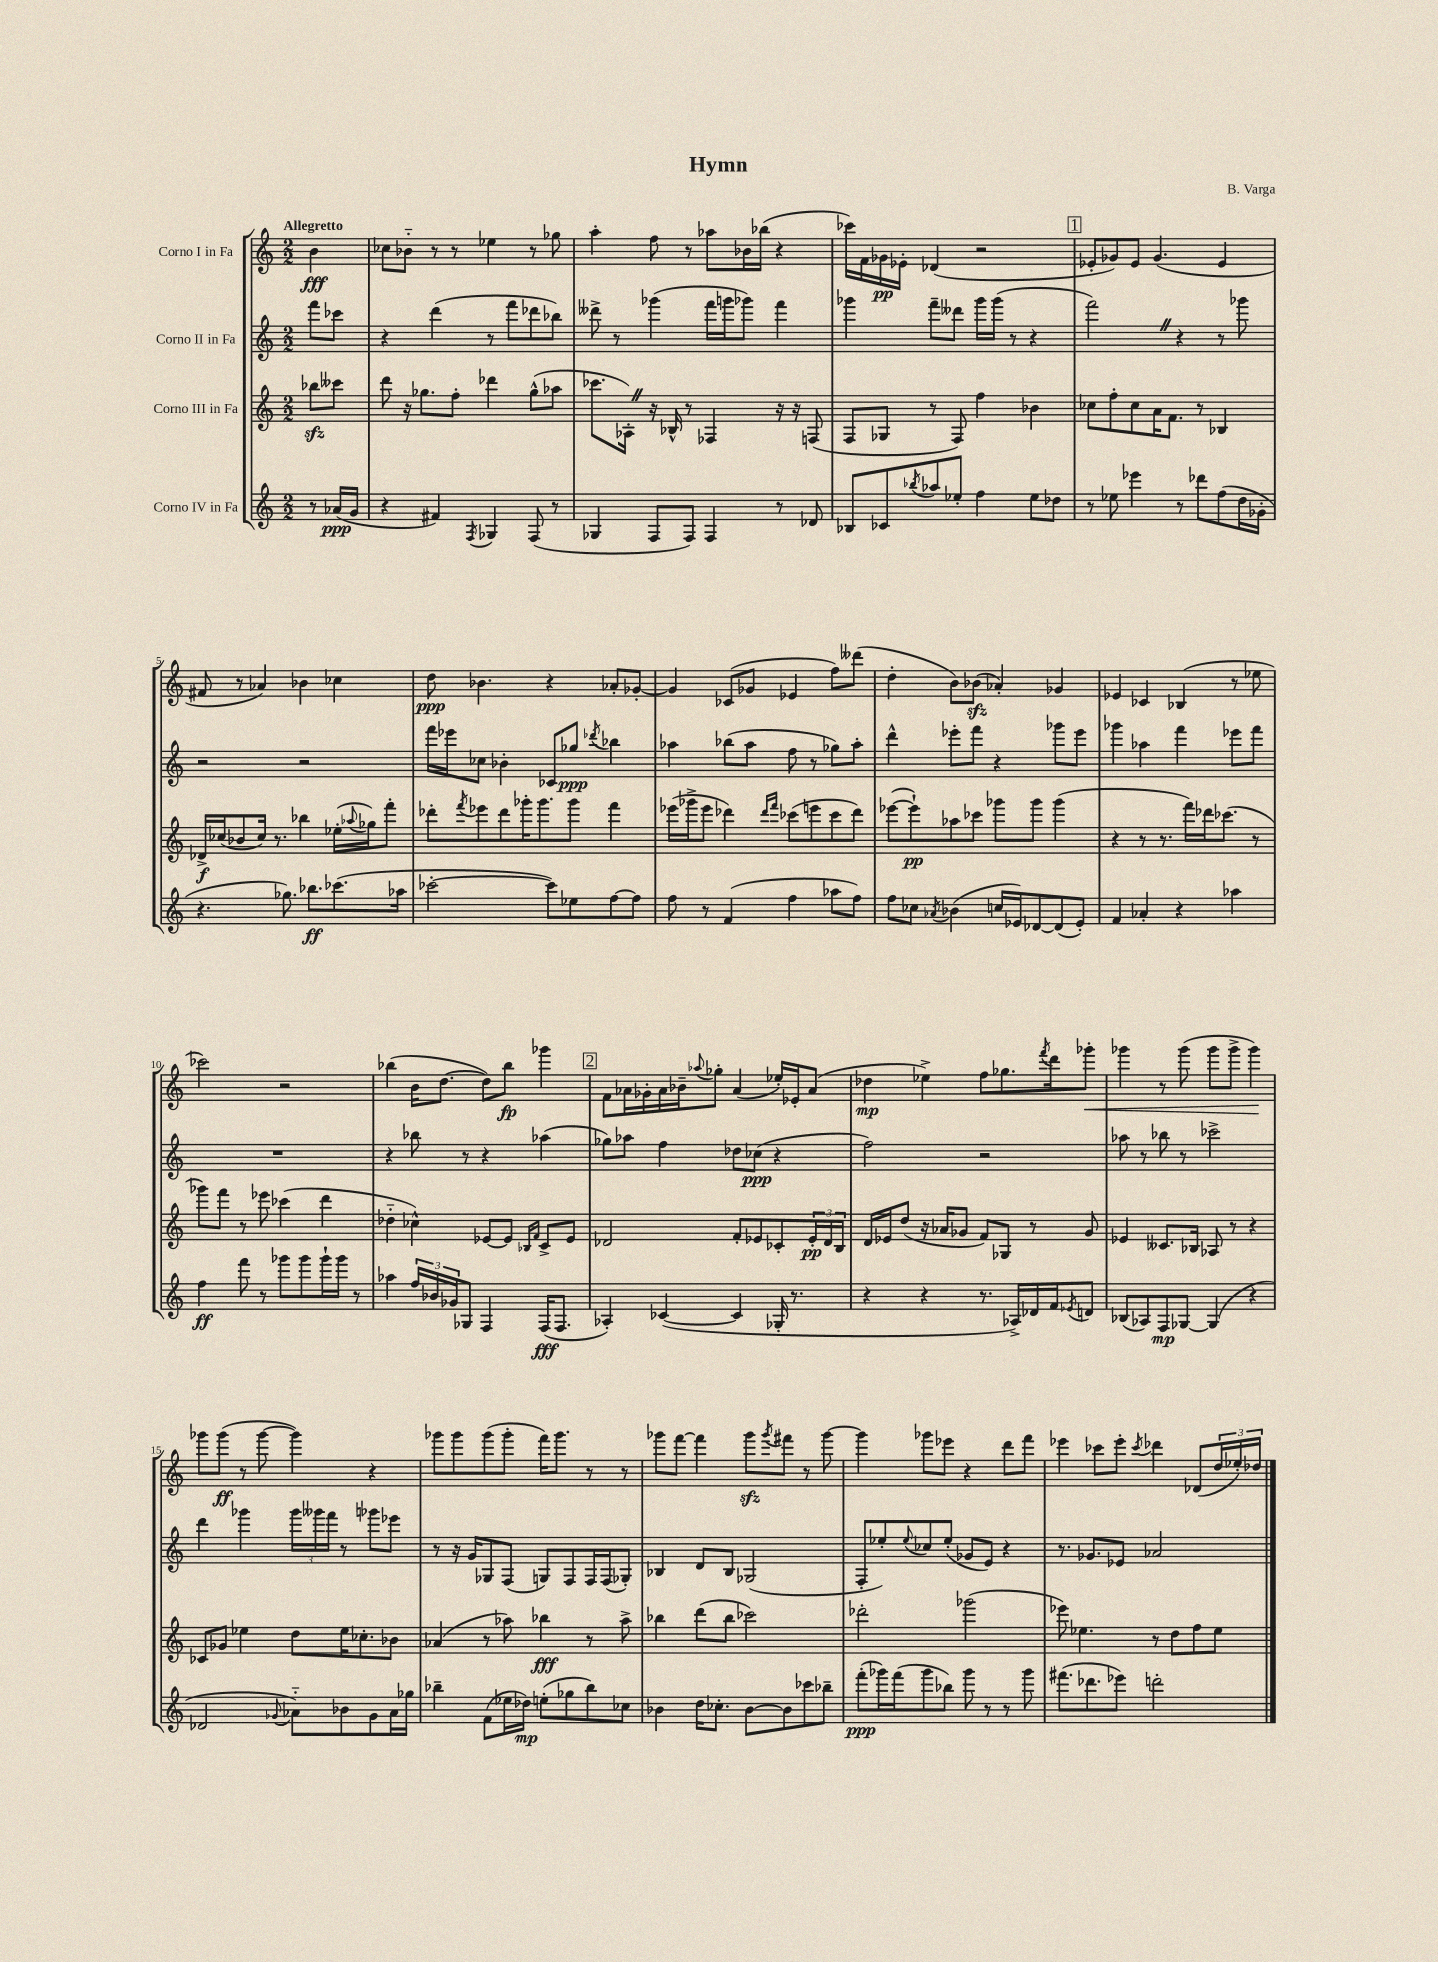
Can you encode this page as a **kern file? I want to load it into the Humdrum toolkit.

**kern	**kern	**kern	**kern
*staff4	*staff3	*staff2	*staff1
*clefG2	*clefG2	*clefG2	*clefG2
*k[]	*k[]	*k[]	*k[]
*M2/2	*M2/2	*M2/2	*M2/2
8r	8bb-	8fff	4b
(16a-	8ccc--	8ccc-	.
16g	.	.	.
=	=	=	=
4r	8ddd	4r	8cc-
.	16r	.	8b-'~
.	8.gg-	.	.
4f#)	.	(4ddd	8r
.	8ff'	.	8r
8qF	.	.	.
4G-	4ddd-	8r	4ee-
.	.	8fff	.
(8F	(8gg-^^	8ddd-	8r
8r	8aa-	8bb-)	8gg-
=	=	=	=
4G-	8.ccc-	8ddd--^	4aa'
.	.	8r	.
.	16A-')	.	.
8F	16r	(4ggg-	8ff
.	16B-^^	.	.
8F)	8r	.	8r
4F	4F-	16fff	8aa-
.	.	16ggg	.
.	.	8ggg-)	16b-
.	.	.	(16bb-
8r	16r	4fff	4r
.	16r	.	.
8d-	(8F	.	.
=	=	=	=
8B-	8F	4ggg-	16ccc-)
.	.	.	16f
8c-	8G-	.	16g-
.	.	.	16e-'
8qbb-	.	.	.
8aa-	8r	8fff~	(4d-
8ee-'	8F)	8ddd--	.
4ff	4ff	16ggg-	2r
.	.	(16ggg-	.
.	.	8r	.
8ee-	4b-	4r	.
8dd-	.	.	.
=	=	=	=
8r	8cc-	2fff)	8e-'
8ee-	8ff'	.	8g-)
4eee-	8cc-	.	8e-
.	16a	.	(4.g-
.	8.f	.	.
8r	.	4r	.
8ddd-	8r	.	.
(8ff	4B-	8r	4e-
16dd	.	8ggg-	.
16g-'	.	.	.
=	=	=	=
4.r	16d-^	2r	8f#
.	(16cc-	.	.
.	8b-	.	8r
.	16cc-)	.	4a-)
.	8.r	.	.
8.gg-)	.	.	.
.	4bb-	2r	4b-
8.bb-	.	.	.
(8.ccc-	(16ee-'	.	4cc-
.	8qqaa-	.	.
.	16gg-)	.	.
.	8fff'	.	.
16aa-	.	.	.
=	=	=	=
[2ccc-'	8ddd-'	16fff	8dd
.	.	16eee-	.
.	8qfff	.	.
.	8eee-	8cc-	4.b-
.	8ddd-	4b-'	.
.	16ggg-'	.	.
.	8.ggg-	.	.
8ccc-])	.	8c-	4r
8ee-	8ggg-	8gg-	.
.	.	8qddd-	.
[8ff	4fff	4bb-	8a-'
8ff]	.	.	[8g-'
=	=	=	=
8ff	(16eee-	4aa-	4g-]
.	16ggg-^	.	.
8r	8eee-	.	.
(4f	4ddd-)	(8bb-	(8c-
.	.	8aa-	8g-
.	16qqddd-	.	.
.	16qqfff	.	.
4ff	(8ccc-	8ff	4e-
.	8eee	8r	.
8aa-	8ccc-	8gg-)	8ff)
8ff)	8ddd-)	8aa-'	(8ddd--
=	=	=	=
8ff	([8eee-	4ddd^^	4dd'
8cc-	8eee-`])	.	.
8qa-	.	.	.
(4b-	8aa-	8eee-'	8b)
.	8ccc-	8fff	(8b-
16cc	8ggg-	4r	4a-')
16e-)	.	.	.
[8d-	8ggg-	.	.
(8d-]	(4ggg-	8ggg-	4g-
8e-')	.	8eee-	.
=	=	=	=
4f	4r	4ggg-	4e-
4a-'	8r	4aa-	4c-
.	8.r	.	.
4r	.	4fff	(4B-
.	16fff)	.	.
.	16ddd-	.	.
.	(8.ccc-	.	.
4aa-	.	8eee-	8r
.	8r	8fff	8ee-
=	=	=	=
4ff	8ggg-)	1r	2ccc-)
.	8fff	.	.
8fff	8r	.	.
8r	8eee-	.	.
8ggg-	(4ccc-	.	2r
8ggg-	.	.	.
16ggg-`	4ddd	.	.
16ggg-	.	.	.
8r	.	.	.
=	=	=	=
4aa-	4dd-'~	4r	(4bb-
24ff	4cc-^^)	8bb-	16b
24b-	.	.	.
.	.	.	[8.dd
24g-	.	.	.
8G-	.	8r	.
4F	[8e-	4r	8dd])
.	8e-]	.	8bb-
.	16qqB-	.	.
.	16qqf	.	.
(16F	8c^	(4aa-	4ggg-
8.F	.	.	.
.	8e-	.	.
=	=	=	=
4A-')	2d-	8gg-)	8f
.	.	8aa-	16a-
.	.	.	16g-'
([4c-	.	4ff	16a-
.	.	.	16b-~
.	.	.	8qqaa-
.	.	.	8gg-'
4c-]	8f'	8dd-	(4a-
.	8e-	(8cc-	.
16G-'	8c-'	4r	16ee-')
8.r	.	.	16e-'
.	24e-'	.	(8a-
.	24d-	.	.
.	24B	.	.
=	=	=	=
4r	16d	2ff)	4dd-
.	16e-	.	.
.	(8dd	.	.
4r	16r	.	4ee-^)
.	16a-	.	.
.	8g-	.	.
8.r	8f)	2r	8ff
.	8G-	.	8.gg-
16A-^)	.	.	.
16d-	8r	.	.
.	.	.	8qfff
16f	.	.	16ddd
8qe-	.	.	.
8d	8g-	.	8ggg-'
=	=	=	=
(8B-	4e-	8aa-	4ggg-
8A-)	.	8r	.
8F	8.c--	8bb-	8r
[8G-	.	8r	(8ggg-
.	16B-	.	.
(4G-]	8A-	2ccc-^	8ggg-
.	8r	.	8ggg-^
4r	4r	.	4ggg-)
=	=	=	=
2d-	8c-	4ddd	8ggg-
.	8g-	.	(8ggg-
.	4ee-	4ggg-	8r
.	.	.	[8ggg-
8qqg-	.	.	.
8a-'~)	8dd	24ggg-	4ggg-])
.	.	24ggg--	.
.	.	24fff	.
8b-	16ee-	8r	.
.	8.cc-'	.	.
8g-	.	8ggg-	4r
16a-	8b-	8eee-	.
16gg-	.	.	.
=	=	=	=
4bb-~	(4a-	8r	8ggg-
.	.	16r	8ggg-
.	.	16g	.
(8f	8r	8G-	(8ggg-
16ee-	8aa-)	(8F	8ggg-'
16dd-)	.	.	.
(8ee'	4bb-	8G)	16fff)
.	.	.	8.ggg-
8gg-	.	8F	.
8bb-)	8r	16F	8r
.	.	(16F	.
8cc-	8aa-^	8G-')	8r
=	=	=	=
4b-	4bb-	4B-	8ggg-
.	.	.	[8fff
16dd	(8ddd	8d	4fff]
8.cc-'	.	.	.
.	8bb-	8B-	.
[8b-	2ccc-)	(2G-	8ggg-
.	.	.	8qggg-
8b-]	.	.	8fff#
8ccc-	.	.	8r
8bb-~	.	.	[8ggg-
=	=	=	=
(8fff'	2ddd-'	8F'	4ggg-]
16ggg-)	.	8ee-')	.
(16fff	.	.	.
.	.	8qqee-	.
8ggg-	.	8cc-	8ggg-
8bb-)	.	(8ee-'	8eee-
8ggg-	(2ggg-	8g-	4r
8r	.	8e)	.
8r	.	4r	8ddd
8ggg-	.	.	8fff
=	=	=	=
(8.fff#	8eee-)	8.r	4eee-
.	4.ee-	.	.
8.ddd-	.	8.g-	.
.	.	.	8ccc-
8eee-)	.	8e-	8eee-'
.	.	.	8qccc-
2ddd'	8r	2a-	4ddd-
.	8dd	.	.
.	8ff	.	(8d-
.	8ee-	.	24dd
.	.	.	24ee-')
.	.	.	24dd-
==	==	==	==
*-	*-	*-	*-
